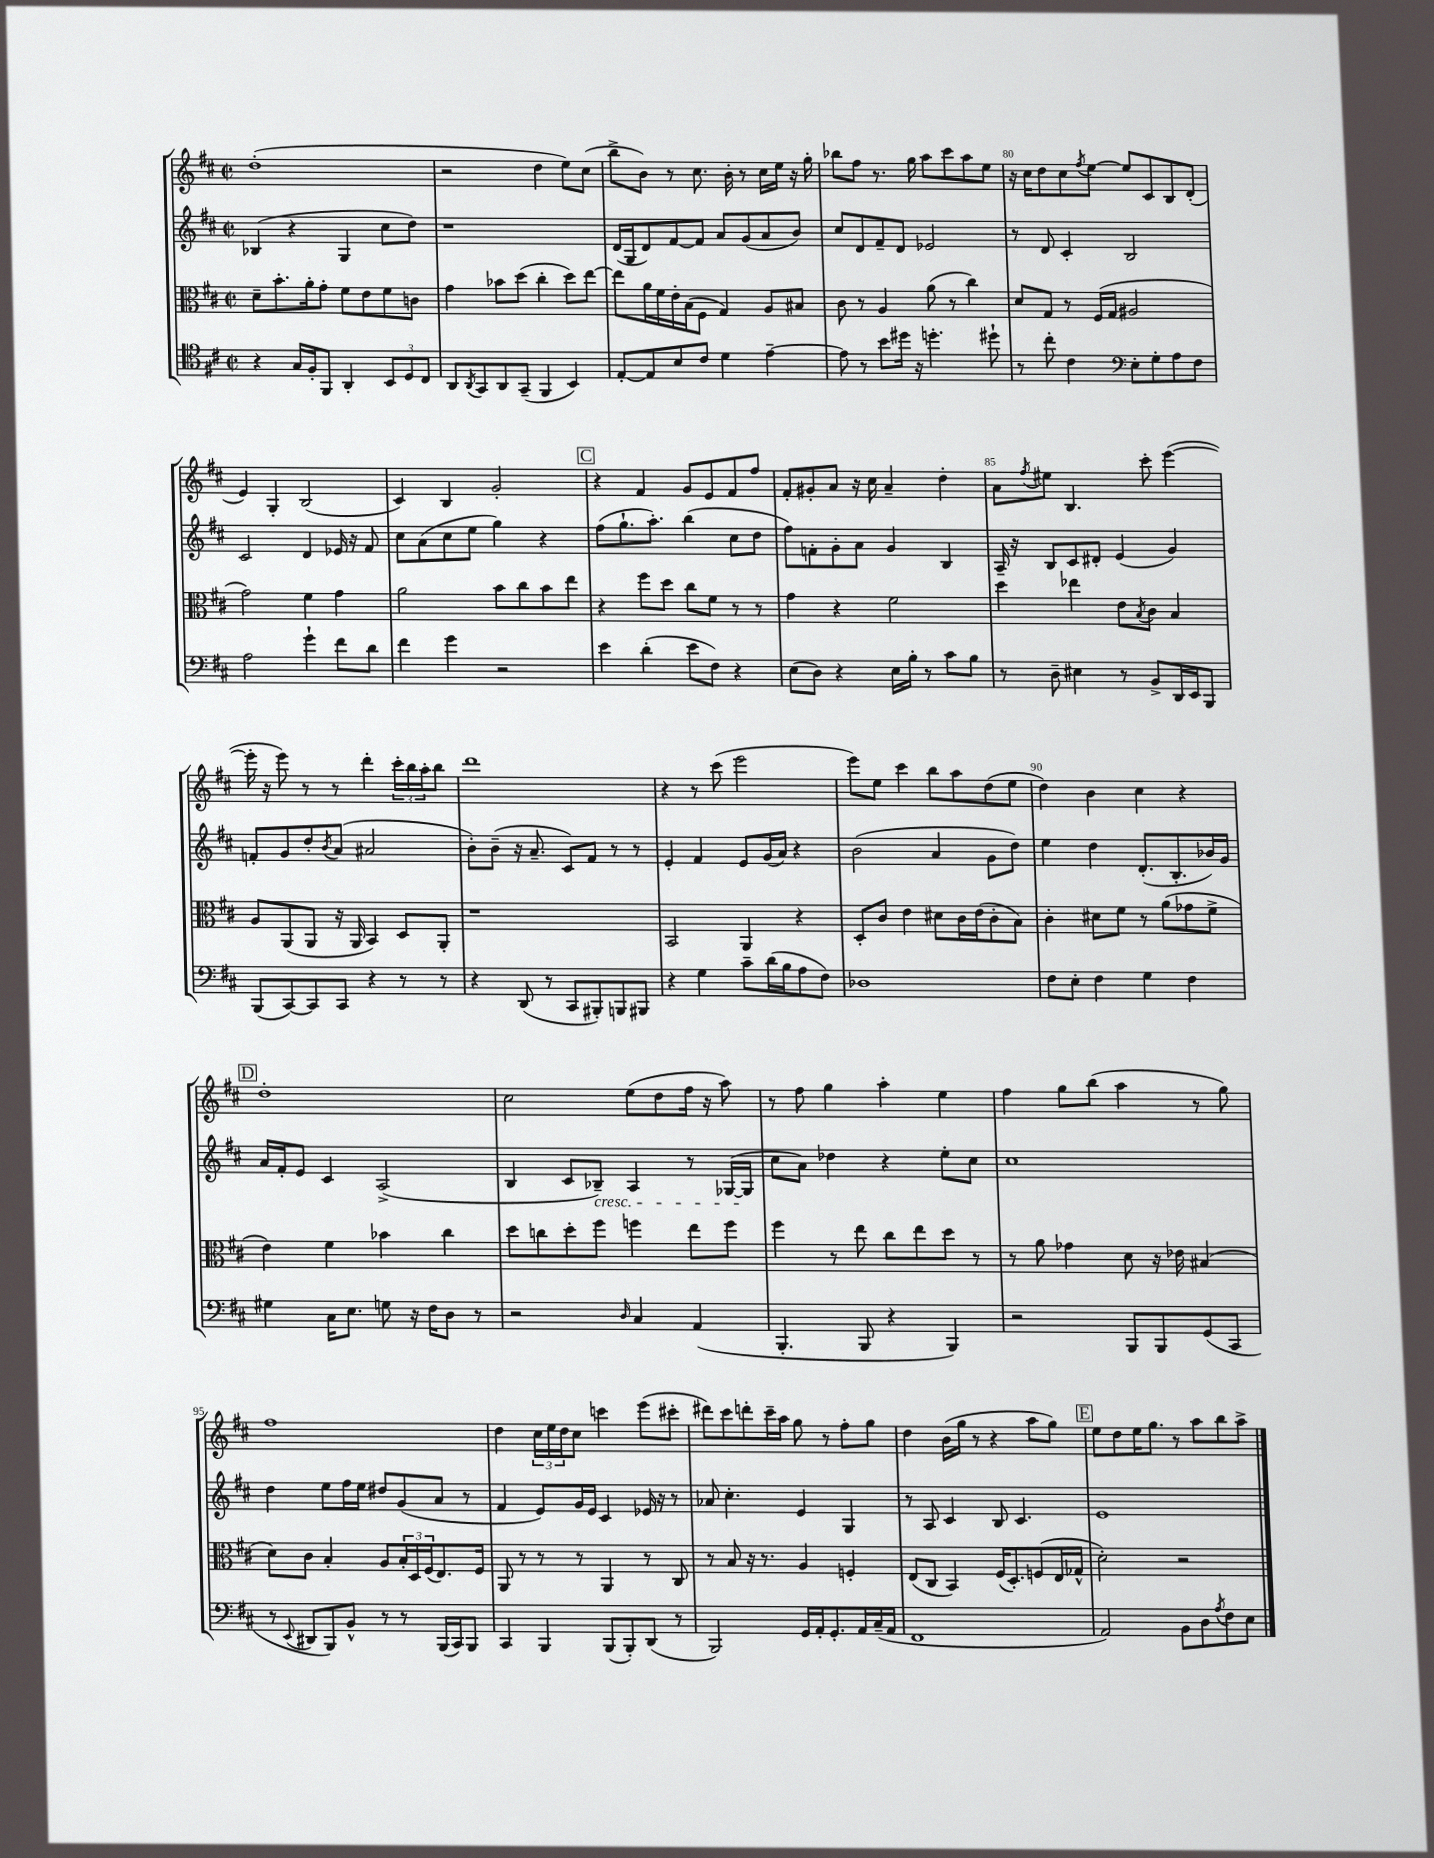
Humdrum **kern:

**kern	**kern	**kern	**kern
*staff4	*staff3	*staff2	*staff1
*clefC4	*clefC3	*clefG2	*clefG2
*k[f#c#]	*k[f#c#]	*k[f#c#]	*k[f#c#]
*M2/2	*M2/2	*M2/2	*M2/2
*met(c|)	*met(c|)	*met(c|)	*met(c|)
4r	8d~	(4B-	(1dd'
.	8.b'	.	.
16G	.	4r	.
16F#'	16a'	.	.
8FF#	8g'	.	.
4AA'	8f#	4G	.
.	8e	.	.
12BB	8f#	8cc#	.
12D	.	.	.
.	8c	8dd)	.
12C#	.	.	.
=	=	=	=
8AA	4g	1r	2r
8qAA	.	.	.
8GG	.	.	.
8AA	8b-	.	.
(8GG~	(8dd	.	.
4FF#	4cc#'	.	4dd
4BB)	8dd)	.	8ee)
.	[8ee	.	(8cc#
=	=	=	=
[8E'	8ee]	(16d	8bb^
.	.	16G	.
8E]	16a	8d)	8b)
.	16f#	.	.
8B	16e'	[8f#	8r
.	(16B	.	.
8c#	8F#	8f#]	8.cc#
4d	4G)	8a	.
.	.	.	16b'
.	.	(8g	8r
[4e~	8A	8a	16cc#
.	.	.	16ee
.	8B#	8b)	16r
.	.	.	16gg'
=	=	=	=
8e]	8c#	8cc#	8bb-
8r	8r	8d	8ff#
8b	4A	8f#~	8.r
16dd#	.	8d	.
16r	.	.	16gg
4.dd'	(8a	2e-	8aa
.	8r	.	8ccc#
.	4cc#)	.	8aa
8dd#`	.	.	8ee
=	=	=	=
8r	8d	8r	16r
.	.	.	16cc#
8cc#'	8G	8d	8dd
4c#	8r	4c#'	8cc#
.	.	.	8qff#
.	(16F#	.	[8ee
.	16G	.	.
*clefF4	*	*	*
8E'	2A#	2B	8ee]
8G'	.	.	8c#
8A	.	.	8B
8F#	.	.	(8d'
=	=	=	=
2A	2g)	2c#	4e)
.	.	.	4G'
4g`	4f#	4d	(2B
8f#	4g	16e-	.
.	.	16r	.
8d	.	8f#	.
=	=	=	=
4f#	2a	8cc#	4c#)
.	.	(8a	.
4g	.	8cc#	4B
.	.	8ee	.
2r	8b	4gg)	2g'
.	8cc#	.	.
.	8b	4r	.
.	8ee	.	.
=	=	=	=
4e	4r	(8ff#	4r
.	.	8.gg`	.
(4d'	8ff#	.	4f#
.	.	8.aa')	.
.	8dd	.	.
8e	8cc#	(4bb	8g
8F#)	8f#	.	8e
4r	8r	8cc#	8f#
.	8r	8dd	8ff#
=	=	=	=
(8E	4g	8ff#)	8f#'
8D)	.	8f'	8g#'
4r	4r	8g'	8a
.	.	8a	16r
.	.	.	16cc#
16E	2f#	4g	4a~
16B'	.	.	.
8r	.	.	.
8c#	.	4B	4dd'
8B	.	.	.
=	=	=	=
8r	4dd	16A~	8a
.	.	16r	.
.	.	.	8qff#
8D~	.	8B	8ee#
4E#	4ee-	8c#	4.B
.	.	8d#'	.
8r	8e	(4e	.
.	8qB	.	.
8BB^	8c#	.	8ccc#'
16DD	4B	4g)	([4eee
16EE	.	.	.
8BBB	.	.	.
=	=	=	=
(8BBB	8A	8f'	16eee']
.	.	.	16r
[8CC#)	(8AA	8g	8eee)
8CC#]	8AA	8dd'	8r
.	.	8qb	.
8CC#	16r	(8a	8r
.	16AA	.	.
4r	4BB)	2a#	4ddd'
8r	8D	.	24ccc#'
.	.	.	24bb
.	.	.	24aa'
8r	8AA'	.	8bb
=	=	=	=
4r	1r	8b')	1ddd
.	.	(8b~	.
(8DD	.	16r	.
.	.	8.a~	.
8r	.	.	.
8CC#	.	8c#)	.
8BBB#')	.	8f#	.
8BBB	.	8r	.
8BBB#	.	8r	.
=	=	=	=
4r	2BB	4e'	4r
4G	.	4f#	8r
.	.	.	(8ccc#
8c#~	4AA	8e	2eee
(16d	.	(16g	.
16B	.	16a)	.
8A	4r	4r	.
8F#)	.	.	.
=	=	=	=
1D-	8D'	(2b	8eee)
.	8c#	.	8ee
.	4e	.	4ccc#
.	8d#	4a	8bb
.	16c#	.	8aa
.	(16e	.	.
.	8c#'	8g	(8dd
.	8B)	8dd)	8ee
=	=	=	=
8F#	4c#'	4ee	4dd)
8E'	.	.	.
4F#	8d#	4dd	4b
.	8f#	.	.
4G	8r	(8.d'	4cc#
.	(8a	.	.
.	.	8.B'	.
4F#	8g-	.	4r
.	8f#^	16b-)	.
.	.	16g	.
=	=	=	=
4G#	4e)	16a	1dd'
.	.	16f#'	.
.	.	8e	.
16C#	4f#	4c#	.
8.E	.	.	.
8G	4b-	(2A^	.
16r	.	.	.
16F#	.	.	.
8D	4cc#	.	.
8r	.	.	.
=	=	=	=
2r	8dd	4B	2cc#
.	8cc	.	.
.	8dd'	8c#	.
.	8ff#	8B-~)	.
16qqD	.	.	.
4C#	4ff	4A	(8ee
.	.	.	8dd
(4AA	8ee	8r	16ff#
.	.	.	16r
.	8ff	([16G-	8aa)
.	.	16G-]	.
=	=	=	=
4.BBB'	4ff#	8cc#	8r
.	.	8a)	8ff#
.	8r	4dd-	4gg
8BBB	8ee	.	.
4r	8cc#	4r	4aa'
.	8ee	.	.
4BBB)	8dd	8ee'	4ee
.	8r	8cc#	.
=	=	=	=
2r	8r	1cc#	4ff#
.	8a	.	.
.	4g-	.	8gg
.	.	.	(8bb
8BBB	8d	.	4aa
8BBB	16r	.	.
.	16e-	.	.
(8GG	(4B#	.	8r
8CC#	.	.	8gg)
=	=	=	=
8r	8d)	4dd	1ff#
8qqEE	.	.	.
8DD#	8c#	.	.
8BBB)	4B'	8ee	.
8BB^^	.	16ff#	.
.	.	16ee	.
8r	8A	8dd#	.
8r	24B'	(8g	.
.	24D	.	.
.	(24F#	.	.
(16BBB	8.E)	8a	.
16CC#)	.	.	.
8BBB	.	8r	.
.	16F#	.	.
=	=	=	=
4CC#	8AA	4f#	4dd
.	8r	.	.
4BBB	8r	8e)	24cc#
.	.	.	24ee
.	.	.	24dd
.	8r	16g	8cc#
.	.	16e	.
(8BBB	4AA	4c#	4ccc
8BBB')	.	.	.
(8DD	8r	16e-	(8eee
.	.	16r	.
8r	8C#	8r	8ccc#'
=	=	=	=
2BBB)	8r	8a-	8ddd#)
.	8B	4.cc#'	8ccc#
.	16r	.	8ddd'
.	8.r	.	.
.	.	.	16ccc#~
.	.	.	16aa
16GG	4A	4e	8gg
16AA'	.	.	.
8.GG'	.	.	8r
.	4F'	4G	8ff#'
16AA	.	.	.
(16C#~	.	.	8gg
16AA	.	.	.
=	=	=	=
1FF#	(8E	8r	4dd
.	8C#	8A	.
.	4BB)	4c#	(16b
.	.	.	16gg
.	.	.	8r
.	(16F#	8B	4r
.	8.D')	.	.
.	.	4.c#	.
.	(8F	.	8aa
.	16E	.	8gg)
.	16G-^^	.	.
=	=	=	=
2AA)	2d')	1e	8ee
.	.	.	8dd
.	.	.	16ee
.	.	.	8.gg
8BB	2r	.	8r
8D	.	.	8aa
8qA	.	.	.
8F#	.	.	8bb
8E	.	.	8aa^
==	==	==	==
*-	*-	*-	*-
